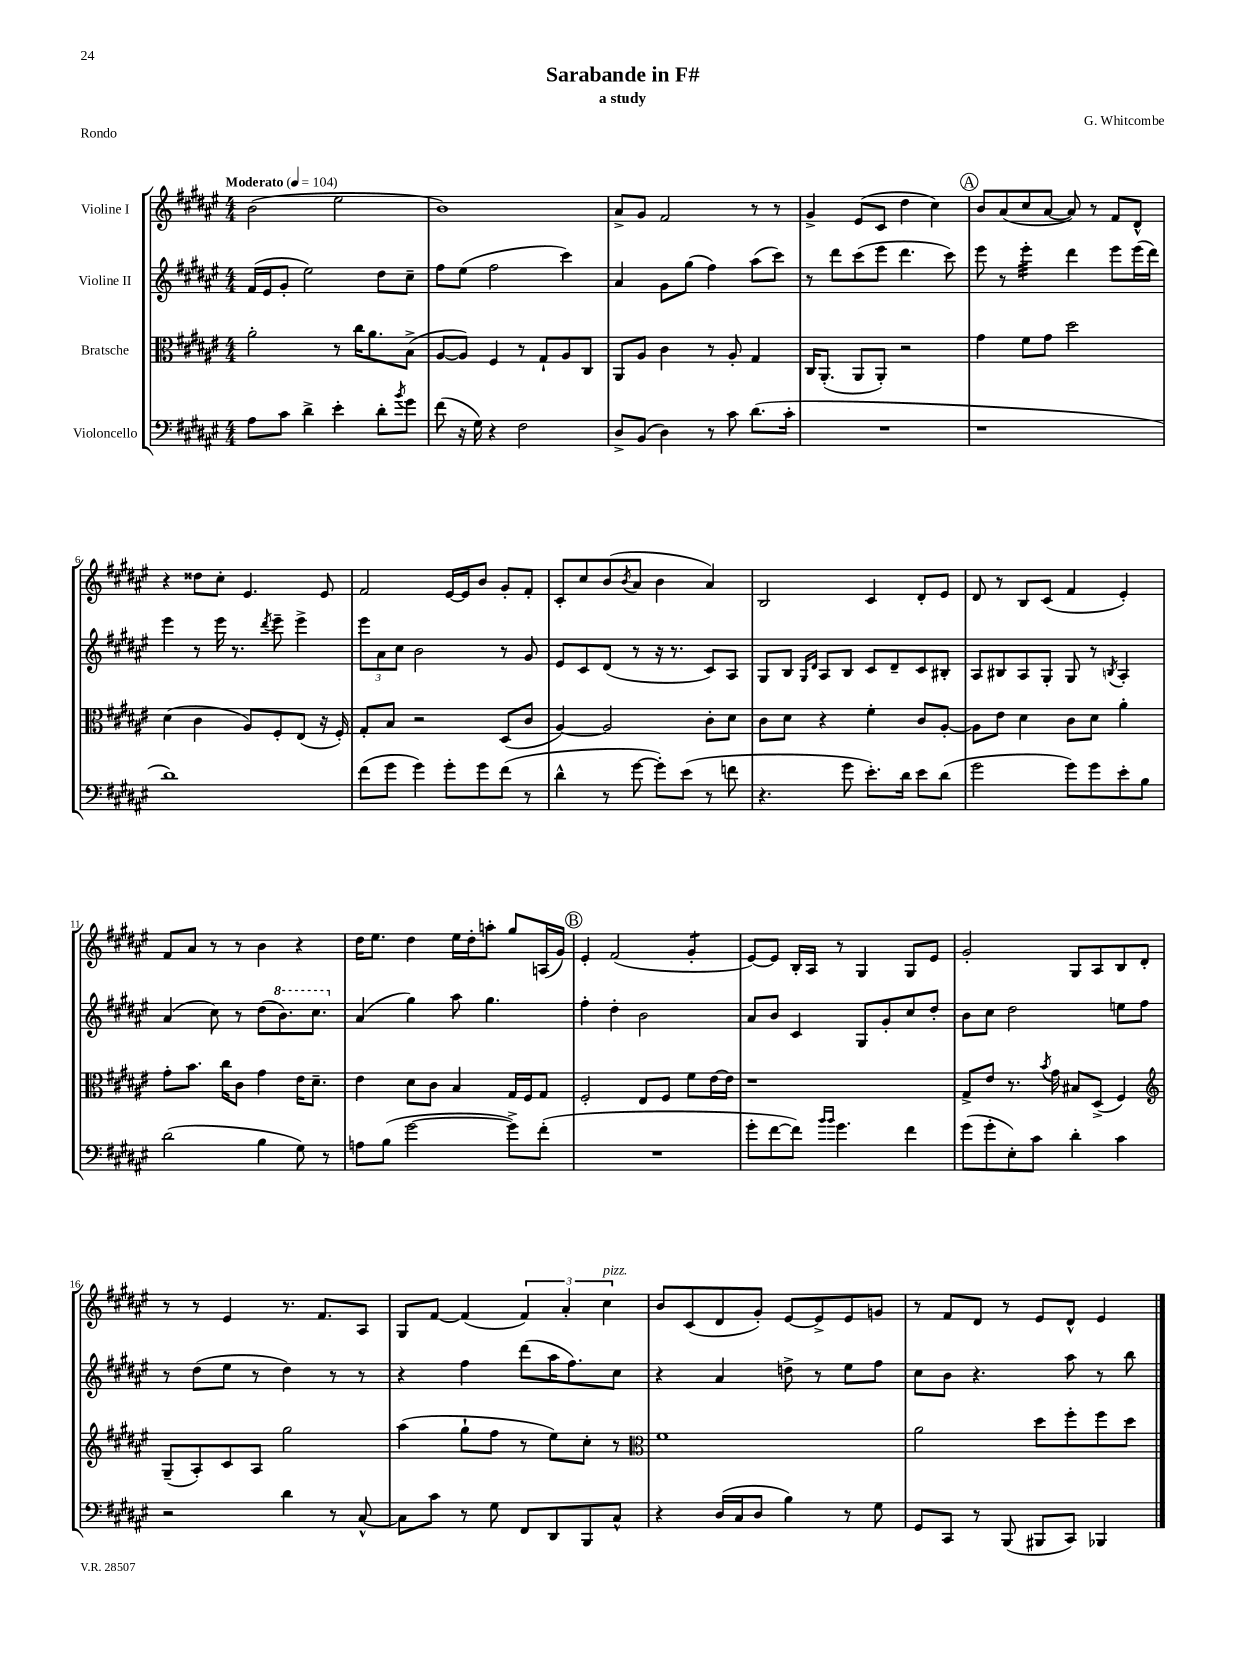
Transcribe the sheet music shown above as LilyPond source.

\header { title = "Sarabande in F#" composer = "G. Whitcombe" subtitle = "a study" piece = "Rondo" }
<<
\new StaffGroup <<
\new Staff = "s0" \with { instrumentName = "Violine I" } {
    \clef treble \key fis \major \numericTimeSignature \time 4/4 \tempo "Moderato" 4 = 104
    b'2( eis''2 |
    b'1) |
    ais'8-> gis'8 fis'2 r8 r8 |
    gis'4-> eis'8( cis'8 dis''4 cis''4) |
    \mark \markup { \circle "A" } b'8 ais'8( cis''8 ais'8~ ais'8) r8 fis'8 dis'8-^ |
    r4 disis''8 cis''8-. eis'4. eis'8 |
    fis'2 eis'16~ eis'16 b'8 gis'8-. fis'8-. |
    cis'8-. cis''8 b'8( \acciaccatura { b'8 } ais'8 b'4 ais'4) |
    b2 cis'4 dis'8-. eis'8 |
    dis'8 r8 b8 cis'8( fis'4 eis'4-.) |
    fis'8 ais'8 r8 r8 b'4 r4 |
    dis''16 eis''8. dis''4 eis''16 dis''16-. a''8-. gis''8 a16( gis'16) |
    \mark \markup { \circle "B" } eis'4-. fis'2( gis'4:8-. |
    eis'8~) eis'8 b16-. ais16 r8 gis4 gis8 eis'8 |
    gis'2-. gis8 ais8 b8 dis'8-. |
    r8 r8 eis'4 r8. fis'8. ais8 |
    gis8 fis'8~ fis'4( \tuplet 3/2 { fis'4) ais'4-. cis''4^\markup { \italic "pizz." } } |
    b'8 cis'8( dis'8 gis'8-.) eis'8~ eis'8-> eis'8 g'8 |
    r8 fis'8 dis'8 r8 eis'8 dis'8-^ eis'4 \bar "|." |
}
\new Staff = "s1" \with { instrumentName = "Violine II" } {
    \clef treble \key fis \major \numericTimeSignature \time 4/4
    fis'16( eis'16 gis'8-. eis''2) dis''8 cis''8-- |
    fis''8 eis''8( fis''2 cis'''4) |
    ais'4 gis'8 gis''8( fis''4) ais''8( cis'''8) |
    r8 dis'''8 cis'''8( eis'''8 dis'''4. cis'''8) |
    \mark \markup { \circle "A" } eis'''8 r8 eis'''4:32-. dis'''4 eis'''8 eis'''16( dis'''16) |
    eis'''4 r8 eis'''16 r8. \acciaccatura { dis'''8 } eis'''8-- eis'''4-> |
    \tuplet 3/2 { eis'''8 ais'8 cis''8 } b'2 r8 gis'8 |
    eis'8 cis'8 dis'8( r8 r16 r8. cis'8) ais8 |
    gis8 b8 \grace { gis16 dis'16 } ais8 b8 cis'8 dis'8-- cis'8 bis8-. |
    ais8 bis8 ais8 gis8-. gis8 r8 \acciaccatura { b8 } ais4-. |
    ais'4( cis''8) r8 dis''8( \ottava #1 b''8.) cis'''8. \ottava #0 |
    ais'4( gis''4) ais''8 gis''4. |
    \mark \markup { \circle "B" } fis''4-. dis''4-. b'2 |
    ais'8 b'8 cis'4 gis8 gis'8-. cis''8 dis''8-. |
    b'8 cis''8 dis''2 e''8 fis''8 |
    r8 dis''8( eis''8 r8 dis''4) r8 r8 |
    r4 fis''4 dis'''8( ais''16 fis''8.) cis''8 |
    r4 ais'4 d''8-> r8 eis''8 fis''8 |
    cis''8 b'8 r4. ais''8 r8 b''8 \bar "|." |
}
\new Staff = "s2" \with { instrumentName = "Bratsche" } {
    \clef alto \key fis \major \numericTimeSignature \time 4/4
    ais'2-. r8 cis''16 ais'8. b8->( |
    ais8~ ais8) fis4 r8 gis8-! ais8 cis8 |
    ais,8 ais8 cis'4 r8 ais8-. gis4 |
    cis16 ais,8.-.( ais,8 ais,8-.) r2 |
    \mark \markup { \circle "A" } gis'4 fis'8 gis'8 dis''2 |
    dis'4( cis'4 ais8) fis8-. eis8( r16 fis16-.) |
    gis8-. b8 r2 dis8( cis'8 |
    ais4~) ais2 cis'8-. dis'8 |
    cis'8 dis'8 r4 fis'4-. cis'8 ais8~-. |
    ais8 eis'8 dis'4 cis'8 dis'8 ais'4-. |
    gis'8-. b'8. cis''16 cis'8 gis'4 eis'16 dis'8.-- |
    eis'4 dis'8 cis'8 b4 gis16 fis16 gis8 |
    \mark \markup { \circle "B" } fis2-. eis8 fis8 fis'8 eis'16~ eis'16 |
    r1 |
    gis8-> eis'8 r8. \acciaccatura { b'8 } gis'16 bis8 dis8->( fis4) |
    \clef treble gis8--( ais8-.) cis'8 ais8 gis''2 |
    ais''4( gis''8-! fis''8 r8 eis''8) cis''8-. r8 |
    \clef alto fis'1 |
    ais'2 dis''8 fis''8-. fis''8 dis''8 \bar "|." |
}
\new Staff = "s3" \with { instrumentName = "Violoncello" } {
    \clef bass \key fis \major \numericTimeSignature \time 4/4
    ais8 cis'8 dis'4-> eis'4-. dis'8-. \acciaccatura { b'8 } gis'8 |
    fis'8( r16 gis16) r4 fis2 |
    dis8-> b,8( dis4) r8 cis'8 dis'8.( cis'16-. |
    R1 |
    \mark \markup { \circle "A" } r1 |
    dis'1) |
    fis'8( gis'8 gis'4) gis'8-. gis'8 fis'8( r8 |
    dis'4-^ r8 gis'8~ gis'8-.) eis'8( r8 f'8 |
    r4. gis'8 eis'8.-.) dis'16 eis'8 dis'8( |
    gis'2 gis'8) gis'8 eis'8-. b8 |
    dis'2( b4 gis8) r8 |
    a8 b8( gis'2~ gis'8->) fis'8-.( |
    \mark \markup { \circle "B" } R1 |
    gis'8-. fis'8~ fis'8) \grace { b'16 b'16 } gis'4. fis'4 |
    gis'8( gis'8-. eis8-.) cis'8 dis'4-. cis'4 |
    r2 dis'4 r8 cis8~-^ |
    cis8 cis'8 r8 gis8 fis,8 dis,8 b,,8 cis8-^ |
    r4 dis16( cis16 dis8 b4) r8 gis8 |
    gis,8 cis,8 r8 b,,8( bis,,8 cis,8) bes,,4 \bar "|." |
}
>>
>>
